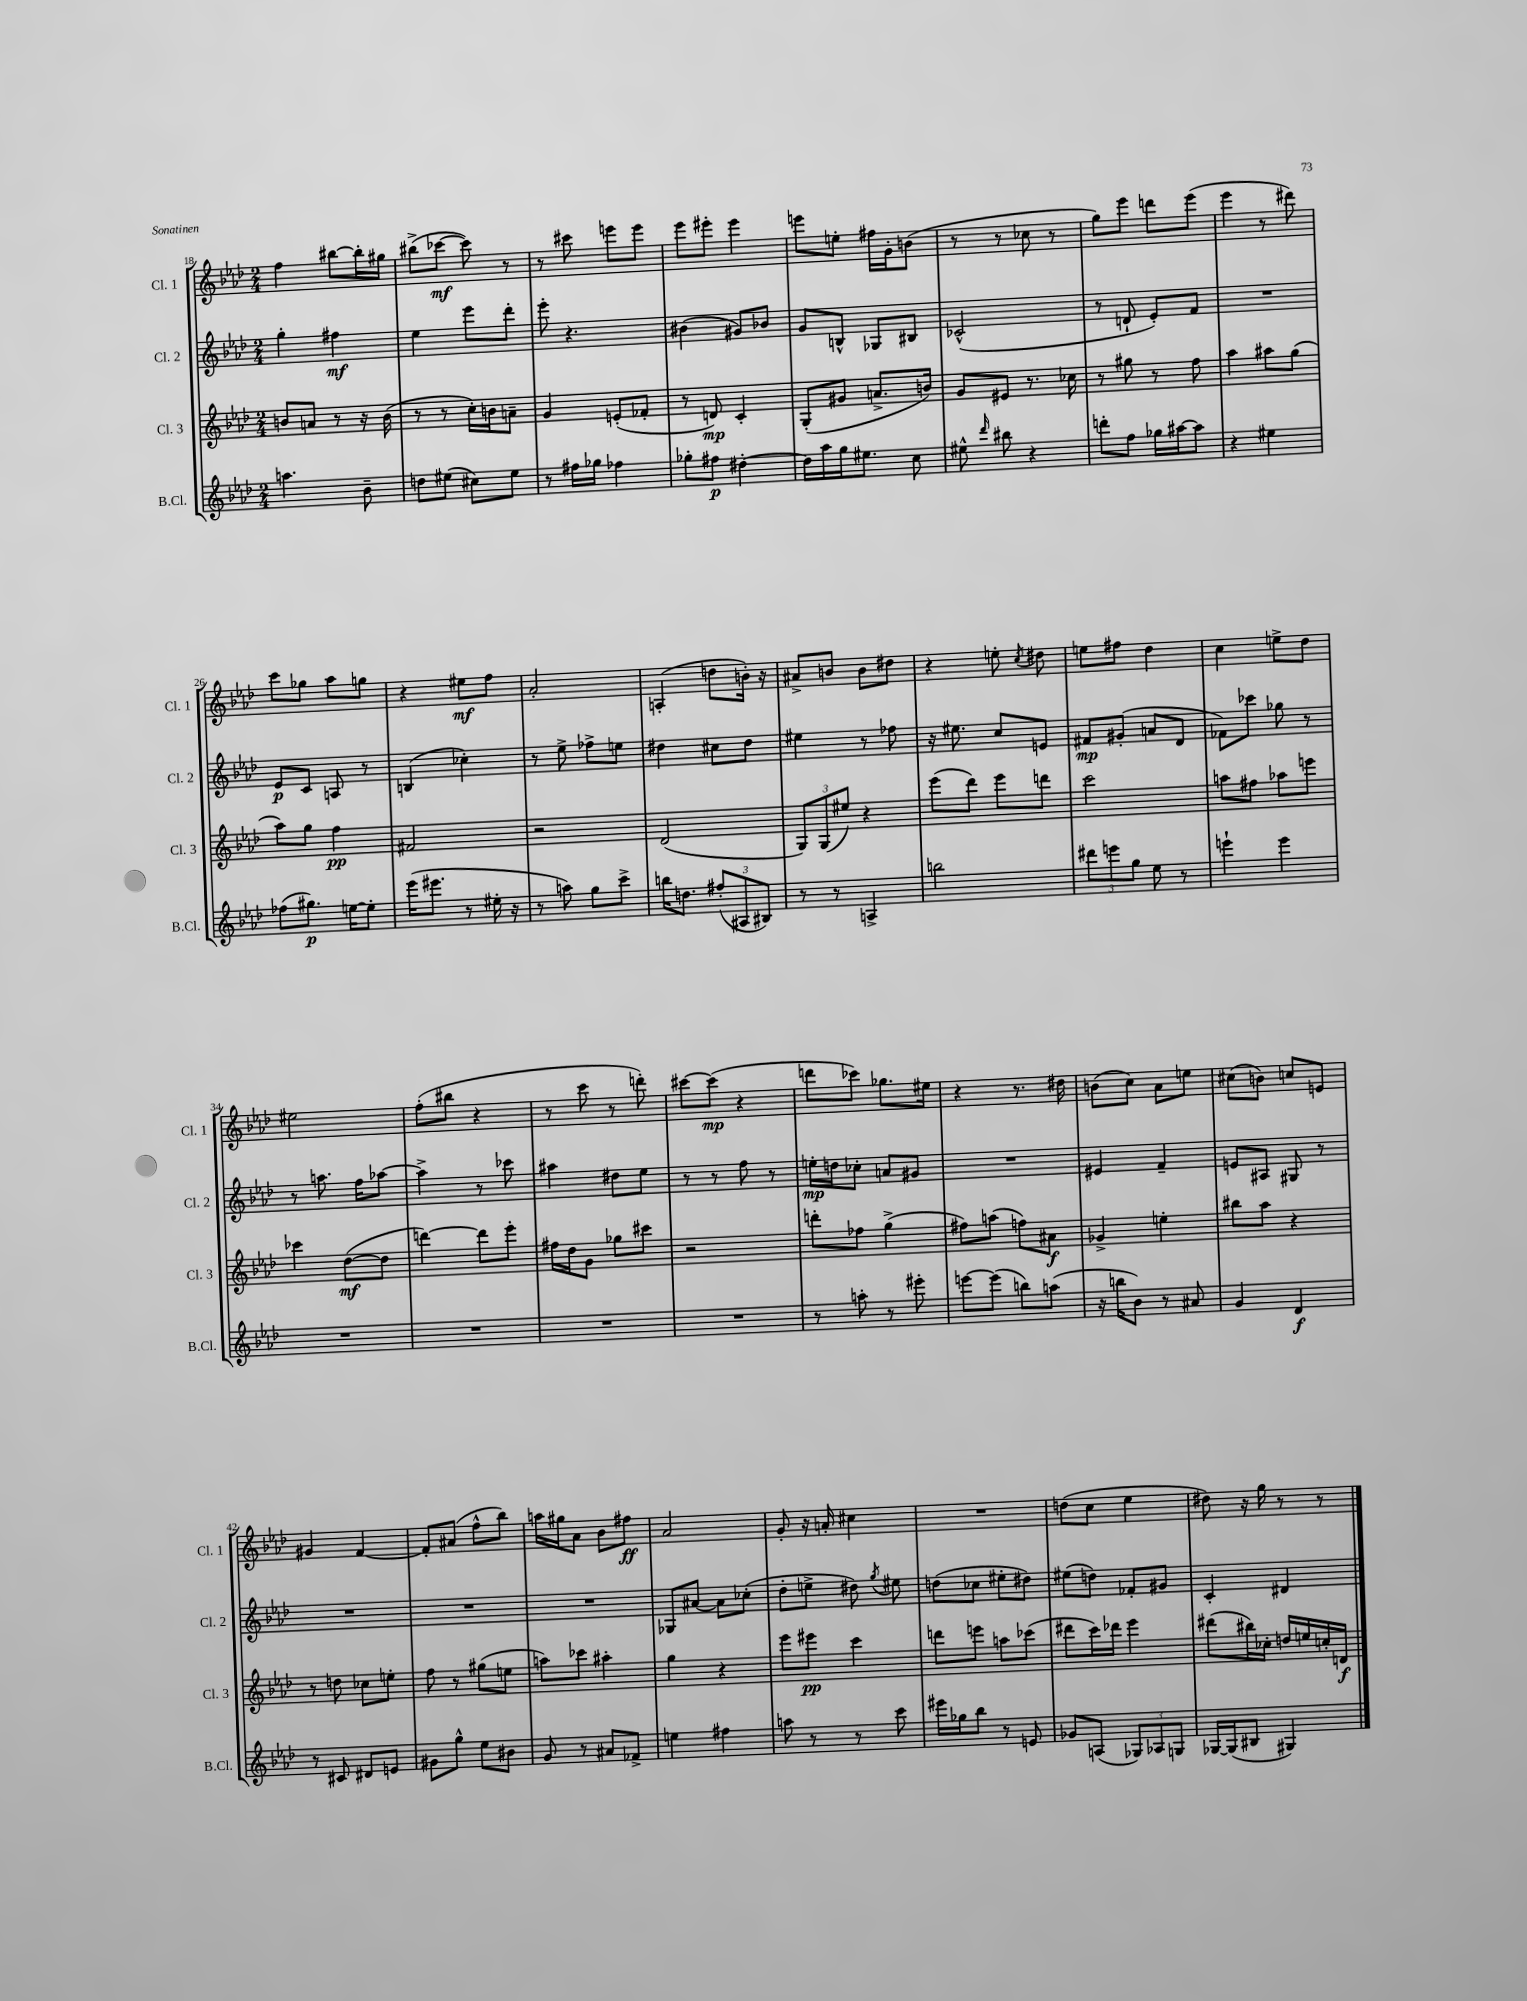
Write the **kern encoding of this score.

**kern	**kern	**kern	**kern
*staff4	*staff3	*staff2	*staff1
*clefG2	*clefG2	*clefG2	*clefG2
*k[b-e-a-d-]	*k[b-e-a-d-]	*k[b-e-a-d-]	*k[b-e-a-d-]
*M2/4	*M2/4	*M2/4	*M2/4
4.aa\	8b/L	4gg'\	4ff\
.	8a/J	.	.
.	8r	4ff#\	[8bb#\L
8b-~\	16r	.	16bb#'\]L
.	(16b\	.	16gg#\JJ
=	=	=	=
8dd\L	8r	4ee-\	(8bb#^\L
(8ee#\J	8r	.	[8ccc-\J
8cc#\L)	16cc'\LL)	8eee-\L	8ccc-\])
.	16b\J	.	.
8ee#\J	8a~\J	8ddd-'\J	8r
=	=	=	=
8r	4g/	8eee-'\	8r
16ff#\LL	.	4.r	8ccc#\
16gg-\JJ	.	.	.
4ff-\	(8e'/L	.	8eee\L
.	8f-'/J	.	8eee\J
=	=	=	=
8gg-'\L	8r	(4b#\	8eee-\L
8ff#\J	8d/)	.	8eee#'\J
[4dd#'\	4c'/	8g#/L)	4eee#\
.	.	8b-/J	.
=	=	=	=
16dd#\]LL	(8G'/L	8g/L	8eee\L
16aa-\	.	.	.
16gg\J	8g#/J	8B^^/J	8ee'\J
8.ee#\J	.	.	.
.	8.a^/L	8G-/L	16ff#\LL
.	.	.	16g'\J
8cc\	.	8B#/J	(8b\J
.	16b/Jk)	.	.
=	=	=	=
8ee#^^\	8g/L	(2c-^^/	8r
16qqddd-/	.	.	.
8bb#\	8e#/J	.	8r
4r	8.r	.	8cc-\
.	.	.	8r
.	16cc-\	.	.
=	=	=	=
8ddd'\L	8r	8r	8gg\L)
8ff\J	8gg#\	8d`/	8eee-\J
16gg-\LL	8r	8e-'/L)	8ddd\L
[16aa#\J	.	.	.
8aa#\]J	8ff\	8f/J	(8eee-\J
=	=	=	=
4r	4aa-\	2r	4eee-\
4ee#\	8aa#\L	.	8r
.	(8gg\J	.	8ddd#\)
=	=	=	=
(8ff-\L	8aa-\L)	8e-/L	8ccc\L
8.gg#\J)	8gg\J	8c/J	8gg-\J
.	4ff\	8A/	8aa-\L
[16ee\LK	.	.	.
8ee'\]J	.	8r	8gg\J
=	=	=	=
(16eee-\LK	2f#/	(4B/	4r
8.eee#\J	.	.	.
8r	.	4cc-'\)	8ee#\L
16ee#'\	.	.	8ff\J
16r	.	.	.
=	=	=	=
8r	2r	8r	2a-'/
8aa\)	.	8ee-^\	.
8gg\L	.	8ff-^\L	.
8ccc^\J	.	8ee\J	.
=	=	=	=
16bb\LK	(2d-/	4dd#\	(4A'/
8.dd\J	.	.	.
(12ff#'/L	.	8cc#\L	8dd\L
12A#/	.	.	.
.	.	8dd#\J	16b'\Jk)
12B#/J)	.	.	.
.	.	.	16r
=	=	=	=
8r	12G/L)	4ee#\	8a#^/L
.	(12G/	.	.
8r	.	.	8b/J
.	12ee#/J)	.	.
4A^/	4r	8r	8b\L
.	.	8ff-\	8dd#\J
=	=	=	=
2bb\	(8eee-\L	16r	4r
.	.	8.ee#\	.
.	8ddd-\J)	.	.
.	8eee-\L	8cc/L	8ee'\
.	.	.	8qcc/
.	8ddd\J	8e/J	8dd#\
=	=	=	=
12ddd#\L	2ccc\	8f#/L	8ee\L
12eee\	.	.	.
.	.	(8g#'/J	8ff#\J
12gg\J	.	.	.
8ee-\	.	8a/L	4dd-\
8r	.	8d-/J	.
=	=	=	=
4eee`\	8aa\L	8f-\L)	4cc\
.	8ff#\J	8ccc-\J	.
4eee\	8aa-\L	8gg-\	8ee^\L
.	8eee\J	8r	8dd-\J
=	=	=	=
2r	4ccc-\	8r	2ee#\
.	.	8.aa\	.
.	([8dd-\L	.	.
.	.	16ff\LK	.
.	8dd-\]J	[8aa-\J	.
=	=	=	=
2r	[4ddd\)	4aa-^\]	(8ff'\L
.	.	.	8bb#\J
.	8ddd\]L	8r	4r
.	8eee-'\J	8ccc-\	.
=	=	=	=
2r	16ff#\LL	4aa#\	8r
.	16dd-\J	.	.
.	8g\J	.	8ccc\
.	8gg-\L	8dd#\L	8r
.	8ccc#\J	8ee-\J	8ddd'\)
=	=	=	=
2r	2r	8r	[8ccc#\L
.	.	8r	(8ccc#\]J
.	.	8ff\	4r
.	.	8r	.
=	=	=	=
8r	8ddd'\L	16ee'\LL	8ddd\L
.	.	16dd\J	.
8aa'\	8ff-\J	8cc-'\J	8ccc-\J)
8r	(4gg^\	8a/L	8.gg-\L
8eee#'\	.	8g#/J	.
.	.	.	16ee#\Jk
=	=	=	=
[8eee\L	8ff#\L)	2r	4r
(8eee\]J	(8aa\J	.	.
8bb\L)	8ff\L)	.	8.r
(8aa\J	8a#\J	.	.
.	.	.	16dd#\
=	=	=	=
16r	4g-^/	4e#/	(8b\L
16bb\LK	.	.	.
8b-\J)	.	.	8cc\J)
8r	4ee'\	4f~/	8a-\L
8a#/	.	.	8ee\J
=	=	=	=
4g/	8bb#\L	8e/L	(8cc#\L
.	8aa-\J	8A#/J	8b\J)
4d-/	4r	8G#/	8cc/L
.	.	8r	8e/J
=	=	=	=
8r	8r	2r	4g#/
8c#/	8dd\	.	.
8d#/L	8cc-\L	.	[4f/
8e/J	8ee'\J	.	.
=	=	=	=
8g#\L	8ff\	2r	8f'/]L
8gg^^\J	8r	.	(8a#/J
8ee-\L	(8gg#\L	.	8ff^^\L
8b#\J	8ee\J	.	8bb-\J)
=	=	=	=
8g/	8aa\L)	2r	16aa\LL
.	.	.	16gg#\J
8r	8ccc-\J	.	8a-\J
8a#/L	4aa#'\	.	8b-\L
8f-^/J	.	.	8ff#\J
=	=	=	=
4ee\	4gg\	8G-/L	2a-/
.	.	[8a#/J	.
4ff#\	4r	8a#\]L	.
.	.	(8cc-'\J	.
=	=	=	=
8aa\	8eee-\L	8dd-'\L	8g'/
8r	8eee#\J	8ee^\J	16r
.	.	.	16a'/
8r	4ccc\	8dd#\)	4cc#\
.	.	8qgg/	.
8ccc\	.	8ee#\	.
=	=	=	=
16eee#\LL	8ddd\L	(8dd\L	2r
16gg-\J	.	.	.
8bb-\J	8eee\J	8cc-\J	.
8r	8aa\L	8ee#'\L	.
8e/	(8ccc-\J	8dd#\J)	.
=	=	=	=
8g-/L	8ddd#\L	(8ee#\L	(8dd\L
(8A/J	16ccc\L)	8dd\J)	8cc\J
.	16ddd-\JJ	.	.
12G-/L)	4eee-\	8f-'/L	4ee-\
12A-/	.	.	.
.	.	8g#/J	.
12G/J	.	.	.
=	=	=	=
[16G-/LL	(8ddd#\L	4c'/	8dd#\)
(16G-/]J	.	.	.
8B#/J	16bb#\L)	.	16r
.	16cc-'\JJ	.	16gg\
4G#/)	16dd/LL	4d#/	8r
.	16ee/	.	.
.	16cc'/	.	8r
.	16d/JJ	.	.
==	==	==	==
*-	*-	*-	*-
